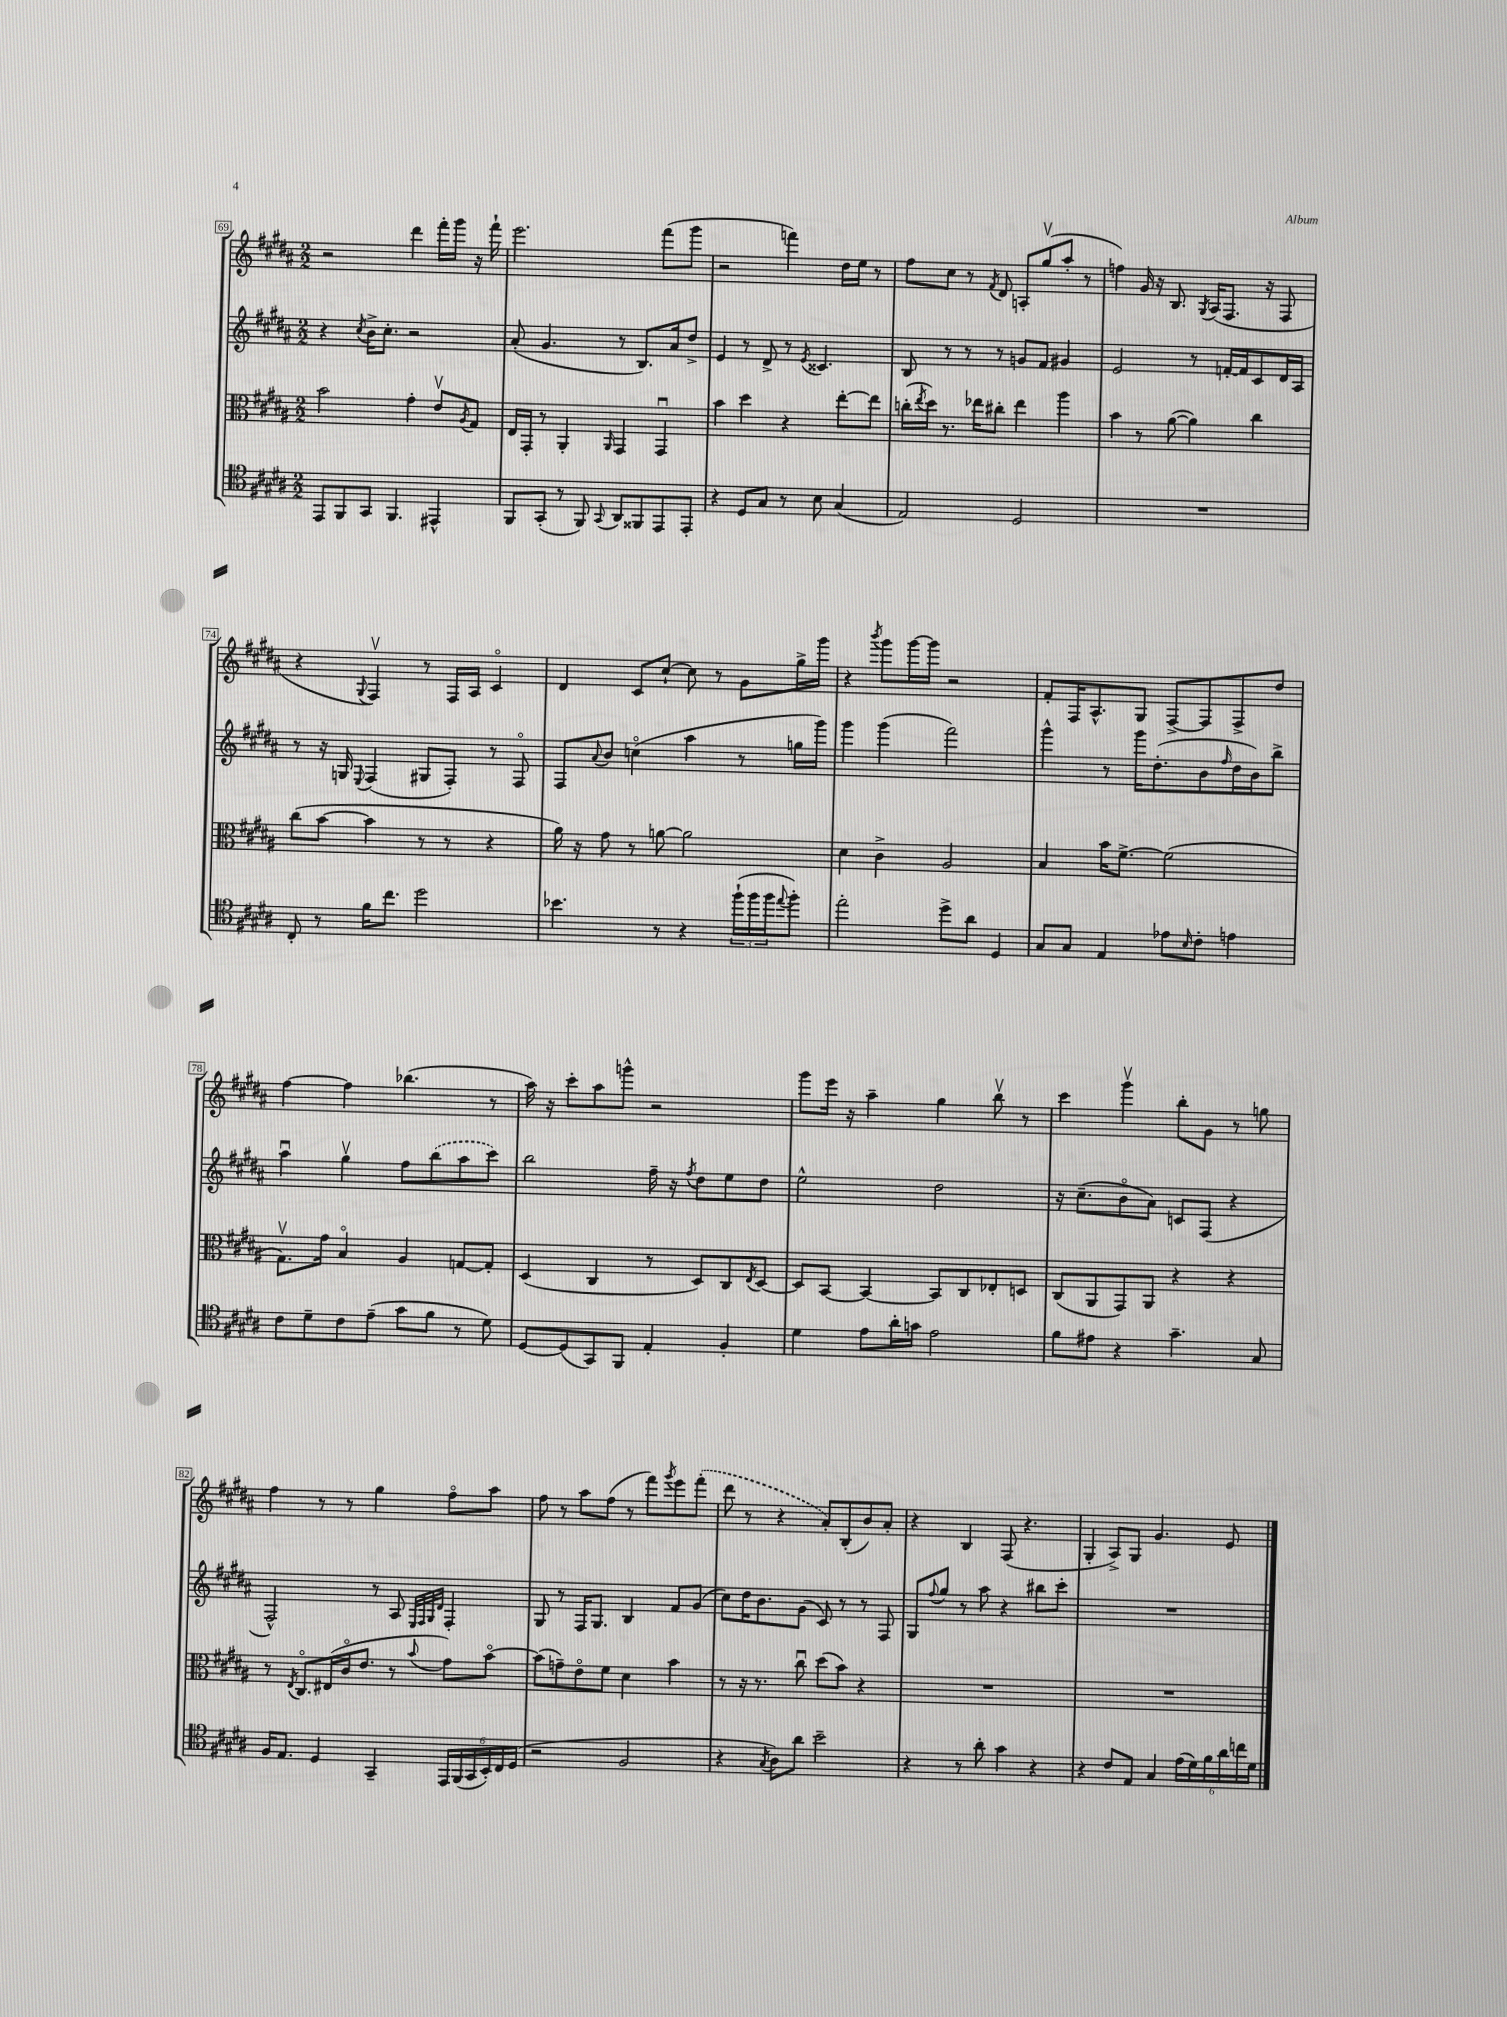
<<
\new StaffGroup <<
\new Staff = "s0" {
    \clef treble \key b \major \numericTimeSignature \time 2/2
    r2 dis'''4 fis'''16-. gis'''16 r16 fis'''16-! |
    e'''2. fis'''8( gis'''8 |
    r2 f'''4) dis''16 e''16 r8 |
    fis''8 cis''8 r8 \acciaccatura { fis'8 } dis'8 a8-. gis''8\upbow( ais''8-. r8 |
    f''4) gis'16 r16 b8. \acciaccatura { gis8 } ais16( fis8. r16 fis8 |
    r4 \appoggiatura { gis8 } fis4\upbow) r8 fis16 ais16 cis'4\flageolet |
    dis'4 cis'8 cis''8~-! cis''8 r8 gis'8 gis''16-> gis'''16 |
    r4 \acciaccatura { b'''8 } gis'''8 gis'''16~ gis'''16 r2 |
    fis'8-. fis16 ais8.-^ gis8 fis8~-> fis8 fis8-> dis''8 |
    fis''4~ fis''4 bes''4.( r8 |
    ais''16) r16 cis'''8-. ais''8 g'''8-^ r2 |
    gis'''8 e'''16 r16 ais''4-- gis''4 b''8\upbow r8 |
    cis'''4 gis'''4\upbow b''8-. gis'8 r8 g''8 |
    fis''4 r8 r8 gis''4 fis''8\flageolet ais''8 |
    fis''8 r8 ais''8 fis''8( r8 fis'''8) \acciaccatura { gis'''8 } e'''8 \once \slurDashed fis'''8-.( |
    dis'''8 r8 r4 ais'8-.) b8-.( b'8) ais'8-. |
    r4 b4 fis8( r4. |
    gis4-. ais8->) gis8 gis'4. e'8 \bar "|." |
}
\new Staff = "s1" {
    \clef treble \key b \major \numericTimeSignature \time 2/2
    r4 \acciaccatura { cis''8 } b'16-> cis''8.-. r2 |
    ais'8-.( gis'4. r8 b8.) ais'16 dis''8-> |
    e'4 r8 dis'8-> r8 \acciaccatura { e'8 } cisis'4. |
    b8 r8 r8 r8 g'8 fis'8 gis'4 |
    e'2 r8 f'16~-. f'16 cis'8 dis'16 ais16 |
    r8 r16 g16 \appoggiatura { e8 } fis4( gis8 fis8-.) r8 fis8\flageolet |
    fis8 \appoggiatura { ais'8 } b'8 c''4\flageolet( ais''4 r8 g''16 gis'''16) |
    gis'''4 gis'''4( fis'''2) |
    gis'''4-^ r8 gis'''16 dis''8.-.( b'8 \grace { fis''16 } dis''16 b'16) b''8-> |
    ais''4\downbow gis''4\upbow fis''8 \once \slurDashed b''8( ais''8 cis'''8) |
    b''2 fis''16-- r16 \acciaccatura { fis''8 } dis''8 e''8 dis''8 |
    e''2-^ dis''2 |
    r16 cis''8.--( b'8\flageolet ais'8) c'8 fis8( r4 |
    fis2-^) r8 ais8 \grace { e32 fis32 gis32 dis'32 } fis4-. |
    gis8 r8 fis16 gis8. b4 fis'8 gis'8( |
    cis''8) dis''16 b'8. gis'8( cis'8) r8 r8 fis8 |
    gis8 \appoggiatura { fis''8 } gis''8 r8 ais''8 r4 bis''8 cis'''8-. |
    R1 \bar "|." |
}
\new Staff = "s2" {
    \clef alto \key b \major \numericTimeSignature \time 2/2
    b'2 gis'4-. e'8\upbow \acciaccatura { ais8 } gis8 |
    e16 gis,16-. r8 ais,4-. \grace { ais,16 } gis,4 gis,4\downbow |
    b'4 dis''4 r4 e''8~-. e''8 |
    c''16-.( \acciaccatura { e''8 } dis''16) r8. ees''16 cis''8-. ees''4 ais''4 |
    b'4 r8 ais'8~( ais'4) cis''4 |
    cis''8( b'8~ b'4 r8 r8 r4 |
    ais'16) r16 gis'8 r8 a'8~ a'2 |
    dis'4 cis'4-> ais2 |
    b4 b'16 fis'8.~-> fis'2( |
    gis8.\upbow) gis'16 b4\flageolet ais4 g8~ g8-. |
    dis4( cis4 r8 dis8) cis8 \acciaccatura { e8 } dis8~ |
    dis8 b,8~ b,4~ b,8 cis8 ees8-. d8 |
    cis8( ais,8 gis,8) ais,8 r4 r4 |
    r8 \acciaccatura { e8 } cis8.\flageolet eis16( cis'16\flageolet e'8. r8 \appoggiatura { b'8 } gis'8) b'8~\flageolet |
    b'8( g'8--) e'8\flageolet fis'8 dis'4 b'4 |
    r8 r16 r8. cis''8\downbow dis''8( b'8) r4 |
    R1 |
    R1 \bar "|." |
}
\new Staff = "s3" {
    \clef tenor \key b \major \numericTimeSignature \time 2/2
    e,8 fis,8 gis,8 fis,4. eis,4-^ |
    fis,8 gis,8-.( r8 fis,8) \appoggiatura { gis,8 } ais,8 fisis,8 e,8 e,8-. |
    r4 dis8 gis8 r8 b8 gis4( |
    e2) dis2 |
    R1 |
    cis8-. r8 fis'16 cis''8. dis''2 |
    bes'4. r8 r4 \tuplet 3/2 { fis''16-!( fis''16 fis''16 } \appoggiatura { e''8 } fis''8-.) |
    e''2-. dis''8-> ais'8 dis4 |
    gis8 gis8 e4 ees'8 \grace { b16 } cis'8-. e'4 |
    cis'8 dis'8-- cis'8 e'8--( gis'8 fis'8 r8 dis'8) |
    dis8~ dis8( gis,8) fis,8 e4-. fis4-. |
    dis'4 e'8 ais'16-. g'16 e'2 |
    fis'8 eis'8 r4 gis'4.-- gis8 |
    fis16 e8. dis4 gis,4-- \tuplet 6/4 { e,16 fis,16( gis,16 b,16-.) cis16 dis16( } |
    r2 fis2 |
    r4 \acciaccatura { gis8 } ais8) ais'8 b'2-- |
    r4 r8 ais'8-. gis'4 r4 |
    r4 cis'8 e8 gis4 \tuplet 6/4 { e'16( dis'16) fis'16 ais'16 c''16 dis'16 } \bar "|." |
}
>>
>>
\layout { \context { \Score currentBarNumber = #69 \override BarNumber.stencil = #(make-stencil-boxer 0.1 0.3 ly:text-interface::print) } }
